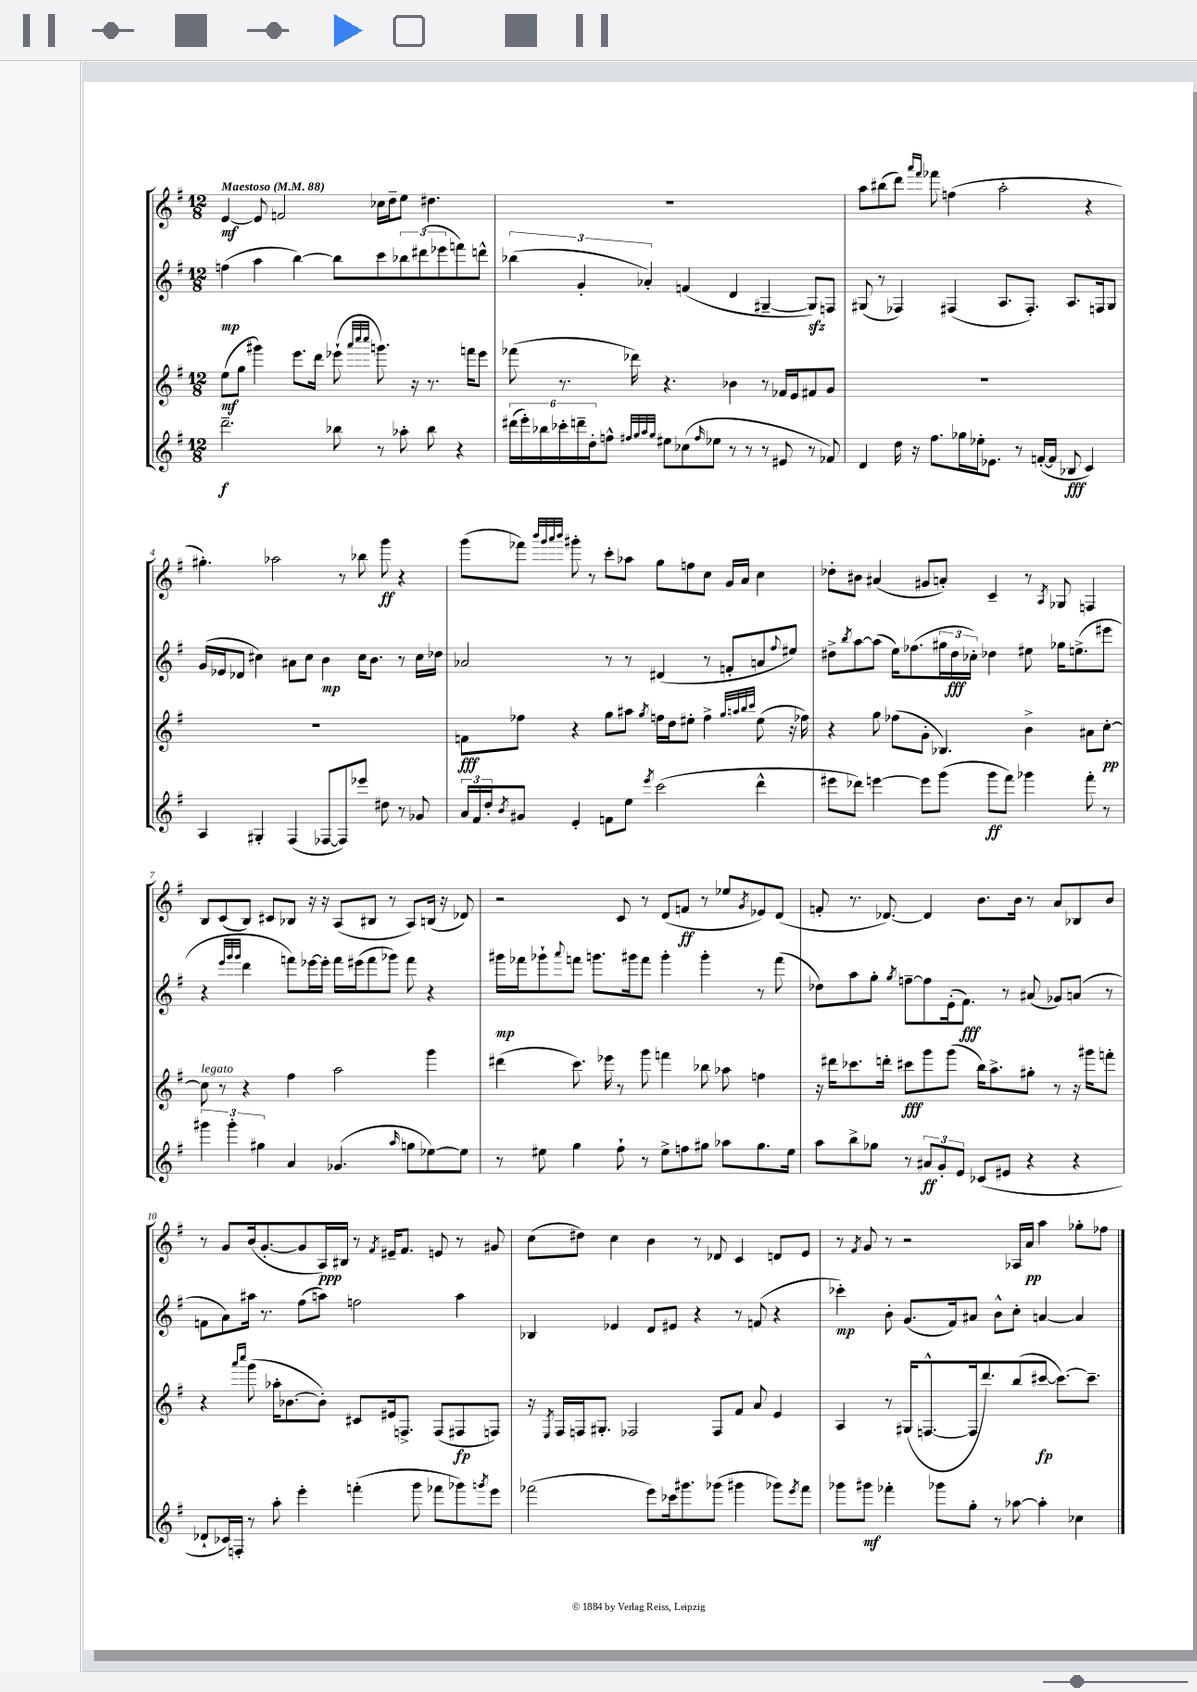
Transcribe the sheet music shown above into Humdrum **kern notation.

**kern	**kern	**kern	**kern
*staff4	*staff3	*staff2	*staff1
*clefG2	*clefG2	*clefG2	*clefG2
*k[f#]	*k[f#]	*k[f#]	*k[f#]
*M12/8	*M12/8	*M12/8	*M12/8
*MM88	*MM88	*MM88	*MM88
2.ddd~\	(8ee\L	(4ff\	[4e/
.	8gg\J	.	.
.	4ggg#\)	4aa\	8e/]
.	.	.	2f/
.	8.eee\L	[4bb\)	.
.	16ddd\Jk	.	.
8bb-\	(8eee-`\	8bb\]L	.
.	32qqaaa/LLL	.	.
.	32qqcccc/	.	.
.	32qqcccc/JJJ	.	.
8r	8.ggg\)	8ccc\	16cc-\LL
.	.	.	16dd~\J
8aa-'\	.	12bb-\	8ee\J
.	16r	.	.
.	.	(12ddd#\	.
8bb-\	8.r	.	4.dd#\
.	.	12eee-\	.
4r	.	8fff\)	.
.	16fff\LK	.	.
.	8eee-\J	8ddd^^\J	.
=	=	=	=
(24ddd#\LL	(8fff-\	(6bb-\	1.r
24eee'\)	.	.	.
24bb-\	.	.	.
24ccc-'\	8.r	.	.
24ddd~\	.	6g'/	.
24dd'\J	.	.	.
8ff^^\J	.	.	.
.	16ddd-\)	.	.
.	.	6a-'/)	.
32qqff#/LLL	.	.	.
32qqgg/	.	.	.
32qqaa/	.	.	.
32qqgg/JJJ	.	.	.
8ee#\L	4.r	.	.
(8cc-\	.	(4f/	.
16qqff#/	.	.	.
8ee-\J	.	.	.
8r	4b-\	4d/	.
8r	.	.	.
8r	8r	[4G#~/	.
8e#/	16f-/LL	.	.
.	16e/J	.	.
8r	8f#/	8G#/]L)	.
8f-/)	8g/J	8F/J	.
=	=	=	=
4d/	1.r	(8G#/	8aa\L
.	.	8r	(8bb#\
16dd\	.	4F-/)	8ddd\J)
16r	.	.	.
.	.	.	16qqaaa/LL
.	.	.	16qqfff#/JJ
8.ff#\L	.	.	8fff-\
.	.	(4F#/	(4ff\
16gg-\L	.	.	.
16ee-'\J	.	.	.
8.e-\J	.	.	.
.	.	8.A/L	2aa'\
8r	.	.	.
.	.	8.F#'/J)	.
([16f'/LL	.	.	.
16f/]JJ	.	.	.
8B-/	.	8.A/L	.
4c/)	.	.	4r
.	.	16F/k	.
.	.	8G#/J	.
=	=	=	=
4A/	1.r	(16g/LL	4.gg#'\)
.	.	16e-/J	.
.	.	8d-/J	.
4G#'/	.	4cc#\)	.
.	.	.	2aa-\
(4F#/	.	8a#\L	.
.	.	8cc#\J	.
[8F-/L	.	4b\	.
8F-/])	.	.	8r
8eee-/J	.	16cc#\LK	8bb-\
.	.	8.b\J	.
8dd#\	.	.	8ggg\
8r	.	8r	4r
8g-/	.	16cc#\LL	.
.	.	16dd-\JJ	.
=	=	=	=
24a/LL	8f\L	2a-/	(8ggg\L
24f#/	.	.	.
24dd'/J	.	.	.
8qb/	.	.	.
8g#/J	8ff-\J	.	8fff-\J)
.	.	.	32qqbbb/LLL
.	.	.	32qqggg/
.	.	.	32qqaaa/
.	.	.	32qqbbb/JJJ
4e'/	4r	.	8ggg#'\
.	.	.	8r
8f\L	8gg\L	8r	8ccc'\L
8ee\J	8aa#\J	8r	8aa-\J
8qeee/	8qgg/	.	.
(2ccc\	16ff\LL	(4d#/	8gg\L
.	16dd\J	.	.
.	8ee#'\J	.	8ff\
.	4ff^\	8r	8cc\J
.	.	8f'/L	16g/LL
.	.	.	16a/JJ
.	32qqgg/LLL	.	.
.	32qqaa/	.	.
.	32qqbb/	.	.
.	32qqccc/JJJ	.	.
4ddd^^\	(8ee#\	8a/	4cc\
.	.	8qqff#/	.
.	16r	8ee#/J)	.
.	16ff-\)	.	.
=	=	=	=
8eee#\L	4r	8dd#^\L	8dd-'\L
.	.	8qbb/	.
8ddd-\J)	.	[8aa\	8b#\J
[4eee\	8gg\	(8aa\]J	(4a#/
.	(8ff-\L	16ee\LK)	.
.	.	(8.ff-\	.
8eee\]L	8g'\J	.	8g#/L
(8ggg\J	4.B-/)	24gg#\L	8a'/J)
.	.	24dd#\	.
.	.	24cc-'\JJ)	.
8ggg\L	.	4dd-\	4c~/
8fff#\J)	.	.	.
4ggg-\	4b^\	8ee#\	8r
.	.	.	8qA/
.	.	16gg-\LK	8G-/
.	.	(8.ee^\	.
8fff#'\	8a#\L	.	4F/
8r	[8cc'\J	8eee#\J	.
=	=	=	=
6ggg#\	8cc\]	4r	8B/L
.	8r	.	(8c/
6ggg#'\	.	.	.
.	.	32qqeee/LLL	.
.	.	32qqggg/	.
.	.	32qqggg/JJJ	.
.	4r	4ddd\	8B/J)
6gg#\	.	.	.
.	.	.	8c#/L
4a/	4ff#\	8fff\L)	8B-/J
.	.	[16eee-\L	16r
.	.	16eee-'\]JJ	16r
(4.g-/	2aa\	16fff\LL	(8A/L
.	.	(16eee#\J	.
.	.	8fff\	8B#/J
.	.	8ggg-\J)	8r
16qqaa/	.	.	.
8gg\L	.	8fff\	8A/L)
[8ee-\)	4ggg\	4r	(16B/Jk
.	.	.	16r
8ee-\]J	.	.	8d-/)
=	=	=	=
8r	(4ddd#\	16ggg#\LL	2r
.	.	16fff-\J	.
8ee#\	.	8ggg-`\	.
.	.	8qqaaa/	.
4gg\	8.ccc\)	8fff\J	.
.	.	8.ggg\L	.
.	16eee-\	.	.
8ff#`\	8r	.	8c/
.	.	16ggg#\k	.
8r	8ggg\	8fff\J	8r
8ee#^\L	4fff\	4ggg#'\	(8d/L
8ff\	.	.	8f/J
8gg#\J	8bb-\	4ggg#'\	8r
8aa-\L	8aa-\	.	8ee-/L
.	.	.	8qg/
8.gg#\	4ff\	8r	8e-/)
.	.	(8fff\	(8d/J
16ee#\Jk	.	.	.
=	=	=	=
8aa\L	16r	8dd-\L)	8f'/
.	16ddd#\LK	.	.
8bb^\	8.ccc-\	8aa\	8.r
8gg-\J	.	8gg'\J	.
.	16ddd'\Jk	.	[8.d-/)
.	.	8qgg/	.
8r	8ccc#\L	[8ff~\L	.
12a#/L	8ggg\	8ff\]	4d-/]
12g'/	.	.	.
.	(8ggg\J	(16e'\k	.
12e/J	.	.	.
.	.	8.f#\J)	.
(8c-/L	16bb\LK)	.	8.b\L
.	8.aa^\	.	.
8e#/J	.	8r	.
.	.	.	16b\Jk
4r	8gg#'\J	(8a#/	8r
.	8r	8g-/L)	8a/L
4r	16r	(8a/J	8B-/
.	16ggg#\LK	.	.
.	8fff'\J	8r	8b/J
=	=	=	=
8d-`/L	4r	8f\L	8r
16c-/L)	.	8a\)	8g/L
16F'/JJ	.	.	.
.	16qqaaa/LL	.	.
.	16qqcccc/JJ	.	.
8r	(8ggg\	16aa#\Jk	(16b/k
.	.	8.r	[8.g'/
8aa'\	16aa-'\LK	.	.
.	[8.b-\	.	.
4eee'\	.	(8ff#\L	8g/]
.	8b-'\]J)	8aa\J)	16A/L)
.	.	.	16B#/JJ
(4fff'\	8c#/L	2ff\	8r
.	.	.	8qf#/
.	16e#/k	.	16e#~/LK
.	8.F^/J	.	8.f#/J
8ggg\	.	.	.
8fff-\L	(8F/L	.	8e/
8ggg-\)	8F#/	4aa\	8r
8qggg/	.	.	.
8eee\J	8F/J)	.	8g#/
=	=	=	=
(2fff-\	16r	4B-/	(8cc\L
.	8qE/	.	.
.	16F#/LL	.	.
.	16F/J	.	8dd#\J)
.	8.G#'/J	.	.
.	.	4e-/	4cc\
.	2F-/	.	.
8eee\L)	.	8d/L	4b\
16ccc-\k	.	8e#/J	.
8.ggg#\	.	.	.
.	.	4r	8r
(8ggg-\J	8F-/L	.	8d-/
4ggg#\	8f#/J	8r	4c/
.	8a/	(8f/	.
8ggg-\L)	4e/	4r	8d/L
8qeee/	.	.	.
8fff-\J	.	.	8e/J
=	=	=	=
8ggg-\L	4A/	4ccc-'\)	8r
.	.	.	8qf#/
8ggg#\J	.	.	8g/
4fff-'\	8r	8b'\	8r
.	(16G#/LK	(8.g/L	2r
.	[8.F^^/	.	.
8ggg-\L	.	.	.
.	.	16f#/k)	.
8gg'\J	16F/]k	8a#/J	.
.	8.ddd/)	.	.
8r	.	8b^^\L	.
[8aa-\	(8bb/	8cc'\J	16A-/LL
.	.	.	16a/JJ
4aa-'\]	[8ccc#/J	[4a/	4aa\
.	8.ccc#\_L)	.	.
4cc-\	.	4a/]	8gg-'\L
.	8.ccc#~\]J	.	.
.	.	.	8ff-\J
==	==	==	==
*-	*-	*-	*-
